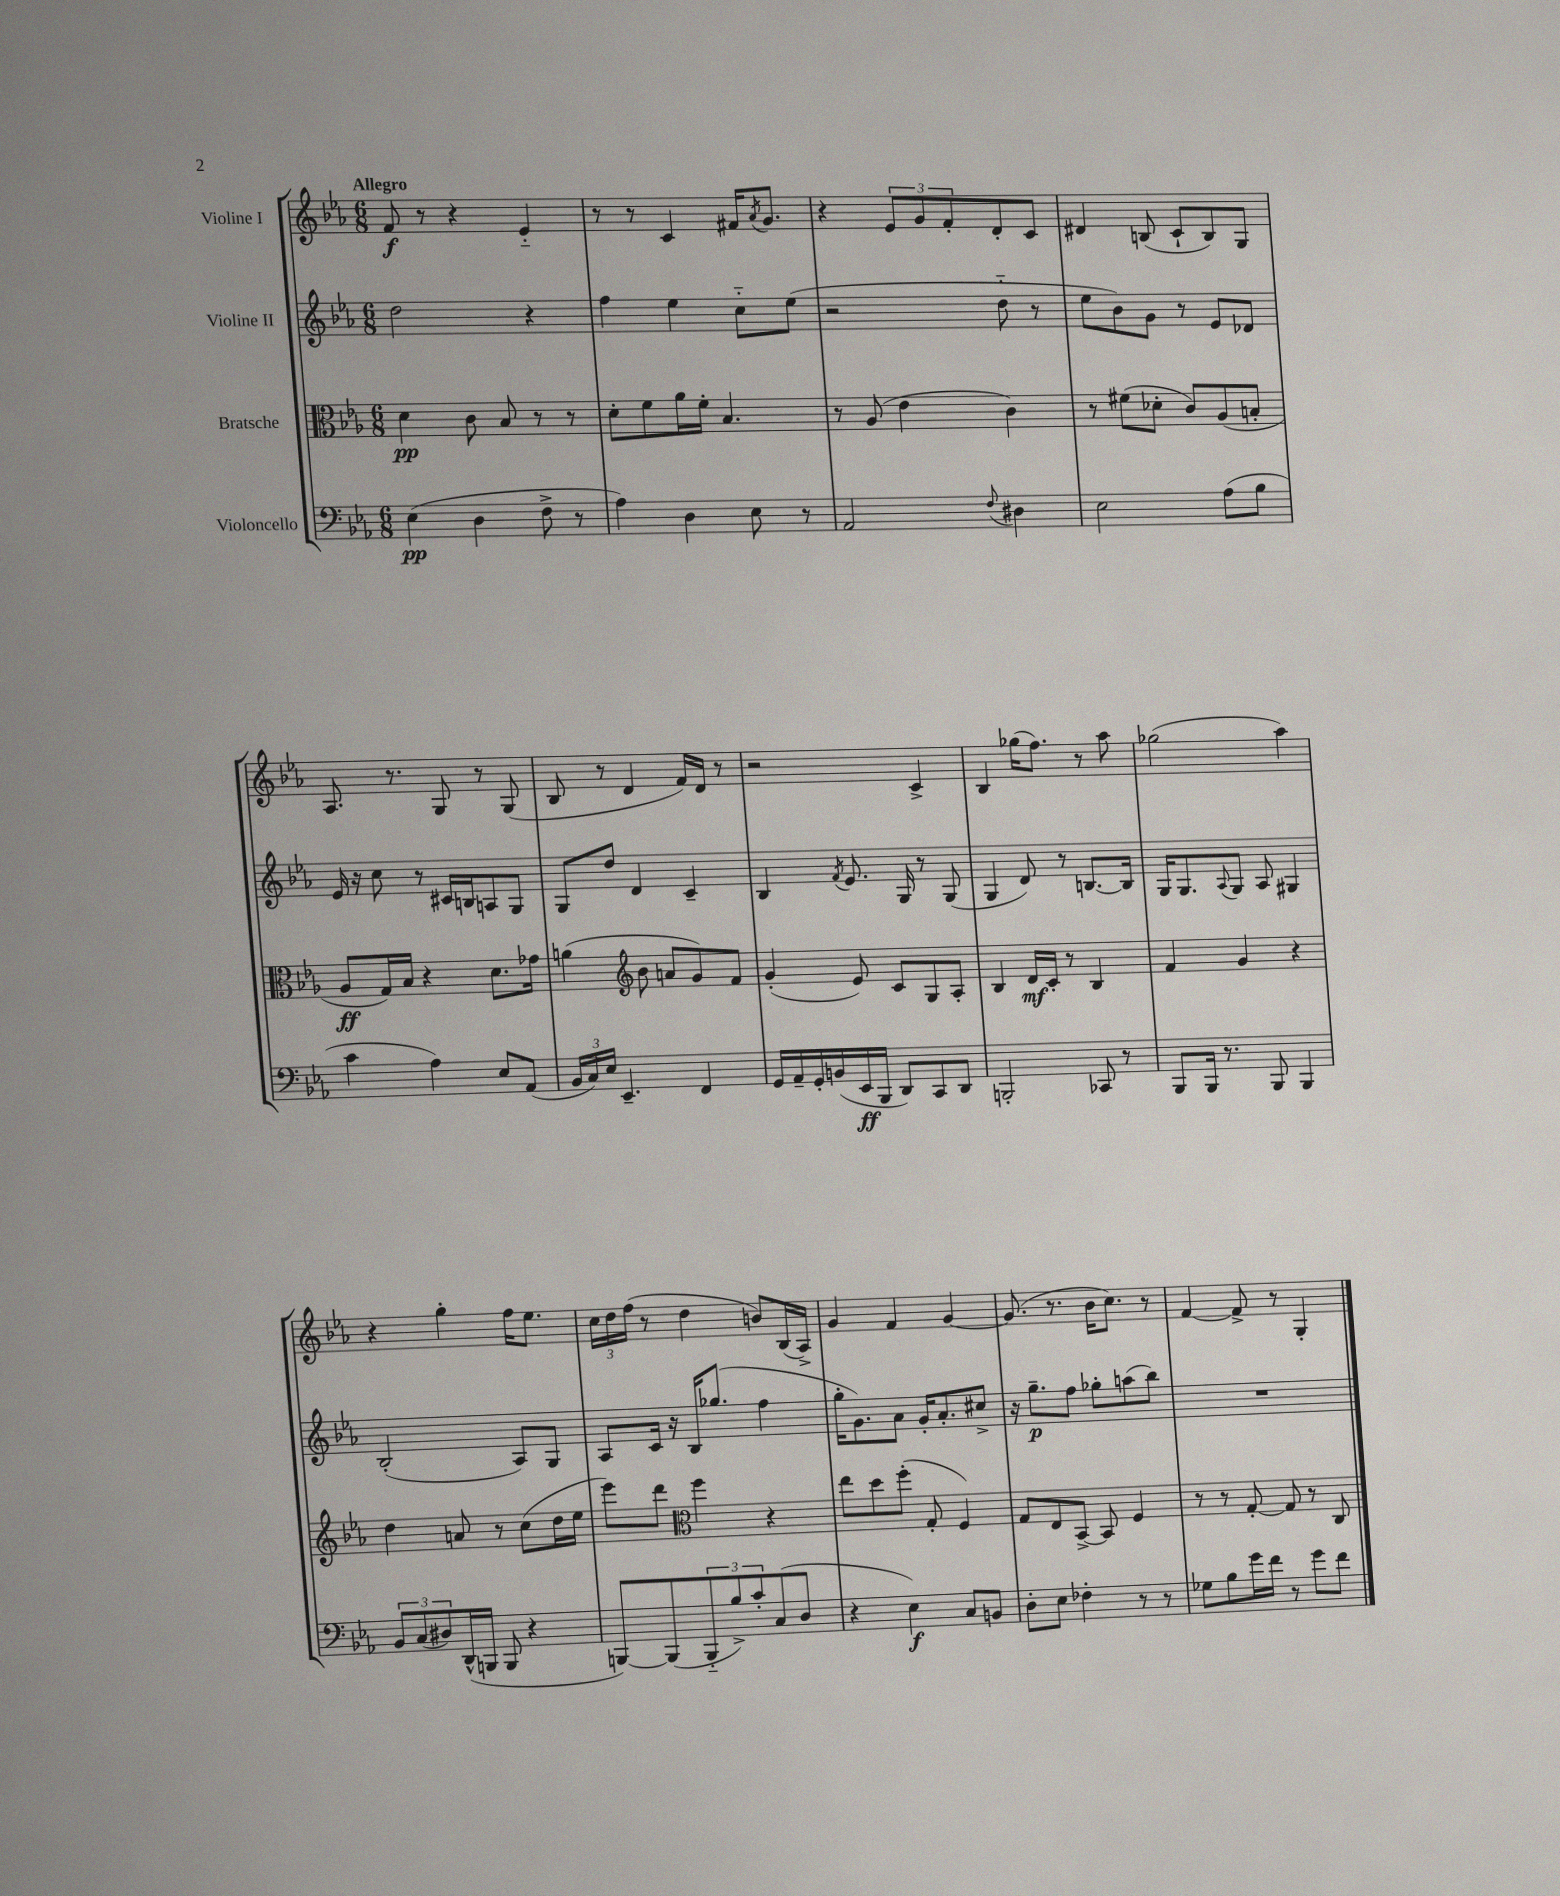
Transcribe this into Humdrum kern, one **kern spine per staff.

**kern	**kern	**kern	**kern
*staff4	*staff3	*staff2	*staff1
*clefF4	*clefC3	*clefG2	*clefG2
*k[b-e-a-]	*k[b-e-a-]	*k[b-e-a-]	*k[b-e-a-]
*M6/8	*M6/8	*M6/8	*M6/8
(4E-	4d	2dd	8f
.	.	.	8r
4D	8c	.	4r
.	8B-	.	.
8F^	8r	4r	4e-'~
8r	8r	.	.
=	=	=	=
4A-)	8d'	4ff	8r
.	8f	.	8r
4D	16a-	4ee-	4c
.	16f'	.	.
.	4.B-	.	.
8E-	.	8cc'~	16f#
.	.	.	8qa-
.	.	.	8.g
8r	.	(8ee-	.
=	=	=	=
2AA-	8r	2r	4r
.	(8A-	.	.
.	4e-	.	12e-
.	.	.	12g
.	.	.	12f'
8qqF	.	.	.
4D#	4c)	8dd'~	8d'
.	.	8r	8c
=	=	=	=
2E-	8r	8ee-	4d#
.	(8f#	8b-)	.
.	8d-'	8g	(8B
.	8c)	8r	8c`
(8A-	(8A-	8e-	8B)
8B-	8B'	8d-	8G
=	=	=	=
4c	8A-	16e-	8.A-
.	.	16r	.
.	16G)	8cc	.
.	16B-	.	8.r
4A-)	4r	8r	.
.	.	16c#	8G
.	.	16B	.
8E-	8.d	8A	8r
(8AA-	.	8G	(8G
.	16g-	.	.
=	=	=	=
24BB-	(4a	8G	8B-
24C)	.	.	.
24E-	.	.	.
4.EE-~	.	8dd	8r
*	*clefG2	*	*
.	8b-	4d	4d
.	8a	.	.
4FF	8g)	4c~	16f)
.	.	.	16d
.	8f	.	8r
=	=	=	=
16GG	(4g'	4B-	2r
16AA-~	.	.	.
16GG'	.	.	.
(16BB	.	.	.
.	.	8qf	.
16EE-	8e-)	8.e-	.
16BBB-	.	.	.
8DD)	8c	.	.
.	.	16G	.
8CC	8G	8r	4c^
8DD	8A-'	(8G	.
=	=	=	=
2BBB'	4B-	4G	4B-
.	16d	8d)	(16gg-
.	16c'	.	8.ff)
.	8r	8r	.
8CC-	4B-	[8.B	8r
8r	.	.	8aa-
.	.	16B]	.
=	=	=	=
8BBB-	4f	16G	(2gg-
.	.	8.G	.
16BBB-	.	.	.
8.r	.	.	.
.	.	8qqA-	.
.	4g	8G	.
8BBB-	.	8A-	.
4BBB-	4r	4G#	4aa-)
=	=	=	=
12BB-	4dd	(2B-'	4r
(12C	.	.	.
12D#)	.	.	.
(16DD^^	8a	.	4gg'
16BBB	.	.	.
8BBB	8r	.	.
4r	(8cc	8A-)	16ff
.	.	.	8.ee-
.	16dd	8G	.
.	16ee-	.	.
=	=	=	=
[8BBB)	8eee-)	8A-	24cc
.	.	.	24dd
.	.	.	(24ff
(8BBB]	8ddd	16c	8r
.	.	16r	.
*	*clefC3	*	*
12BBB'~	4ff	16B-	4dd
.	.	(8.gg-	.
12B-^)	.	.	.
12c'	.	.	.
(8C	4r	4ff	8b)
8D	.	.	(16B-
.	.	.	16A-^)
=	=	=	=
4r	8ee-	16gg'	4g
.	.	8.g)	.
.	8dd	.	.
4E-)	(8ff'	8a-	4f
.	8G'	16g'	.
.	.	8.a-'	.
8C	4F)	.	[4g
8BB	.	8cc#^	.
=	=	=	=
8D'	8G	16r	(8.g]
.	.	8.gg~	.
8E-	8E-	.	.
.	.	.	8.r
4F-'	[8BB-^	8ff	.
.	8BB-]	8gg-'	16b-
.	.	.	8.cc)
8r	4F	(8aa	.
8r	.	8bb-)	8r
=	=	=	=
8G-	8r	2.r	[4f
8B-	8r	.	.
16g	[8G'	.	8f^]
16f	.	.	.
8r	8G]	.	8r
8g	8r	.	4G'
8f	8C	.	.
==	==	==	==
*-	*-	*-	*-
